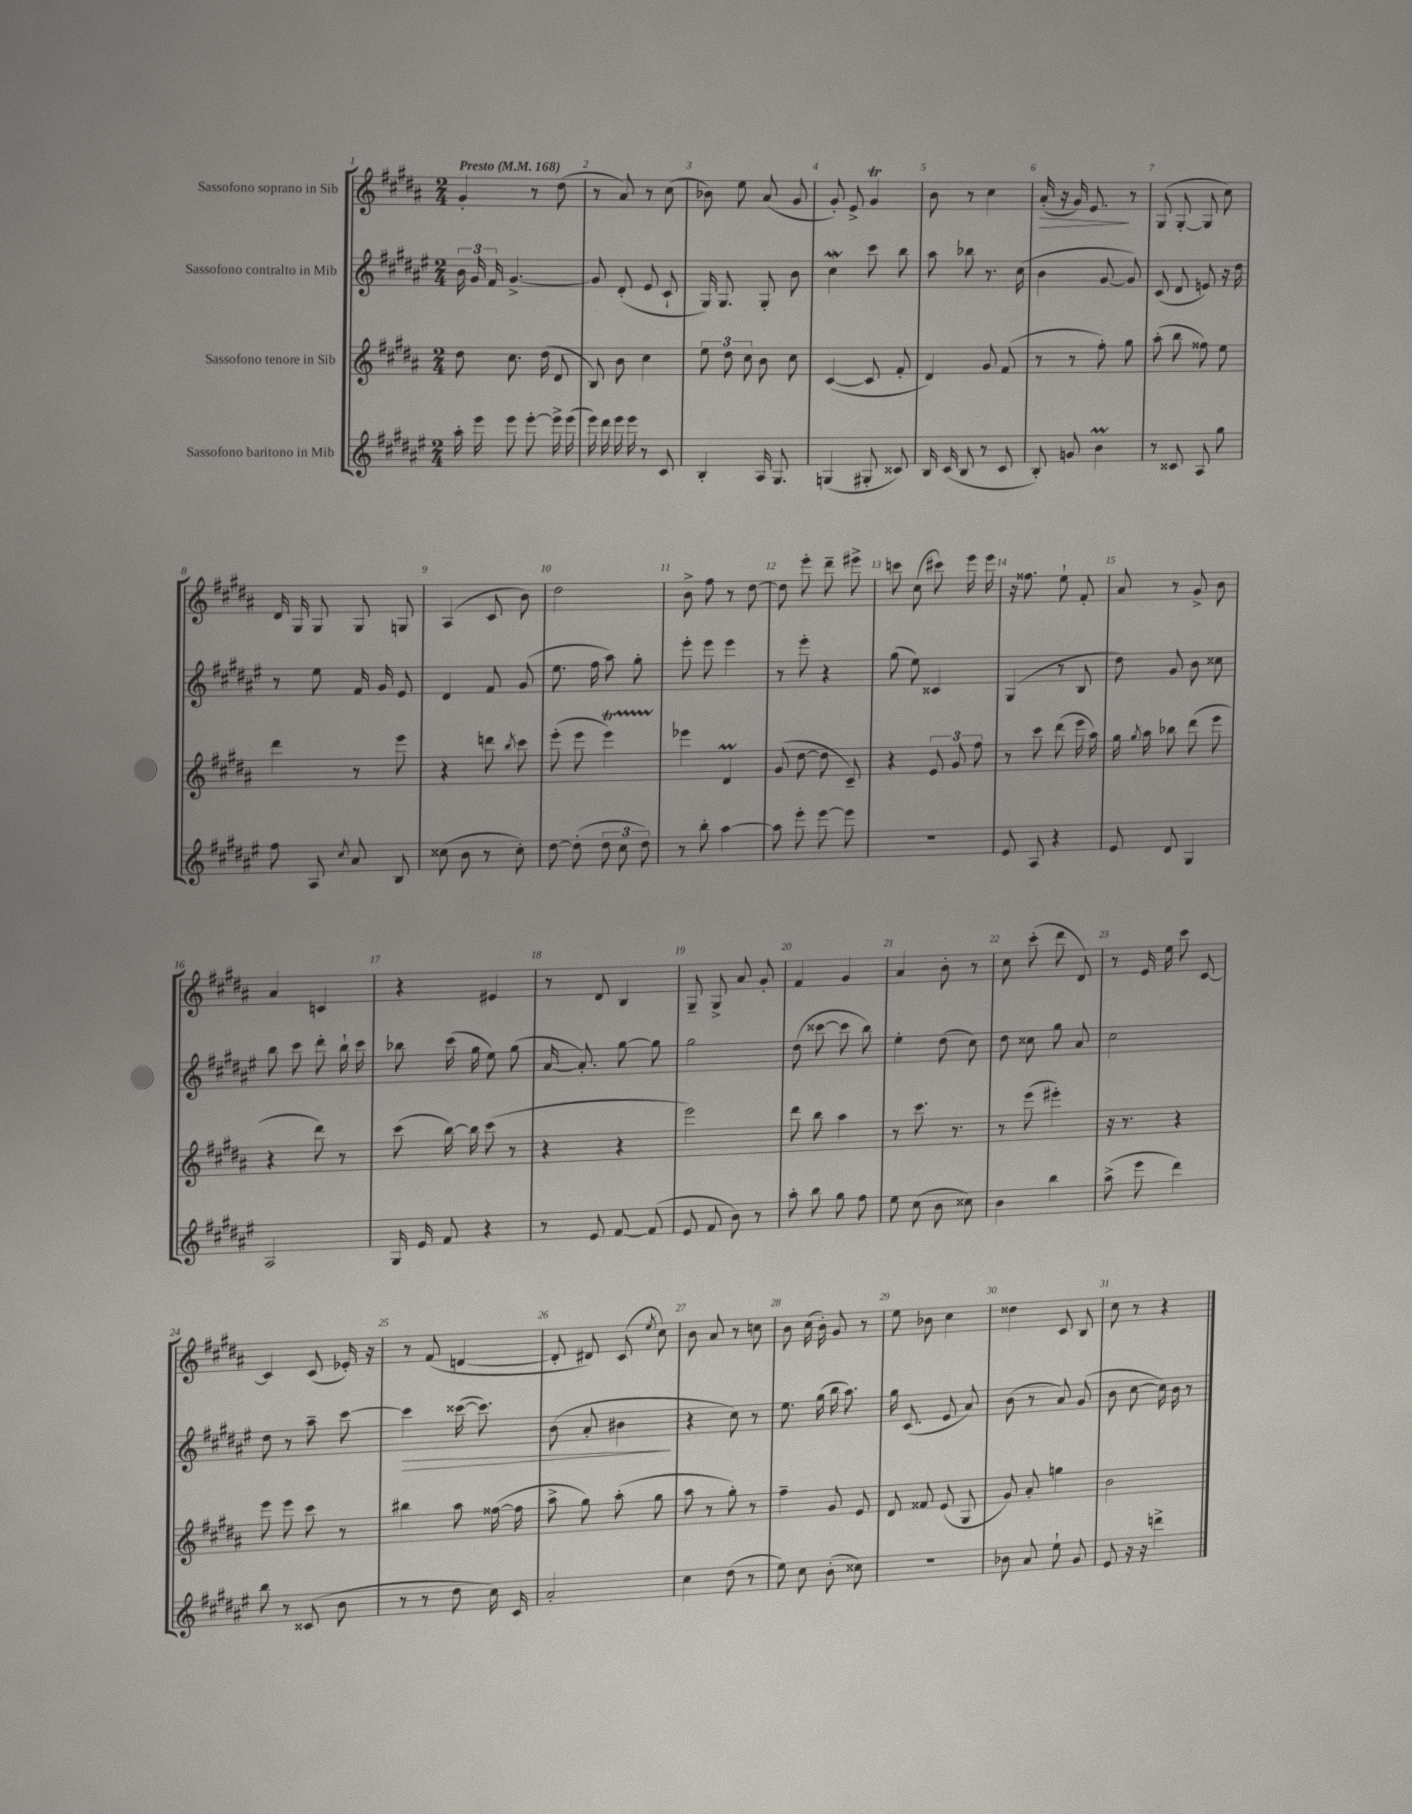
<<
\new StaffGroup <<
\new Staff = "s0" \with { instrumentName = "Sassofono soprano in Sib" } {
    \clef treble \key b \major \numericTimeSignature \time 2/4 \tempo "Presto" 4 = 168
    \autoBeamOff gis'4-. r8 dis''8( |
    r8 ais'8) r8 cis''8( |
    bes'8) e''8 ais'8( gis'8 |
    gis'8-.) e'8-> gis'4\trill |
    b'8 r8 cis''4 |
    ais'16-.\>( r16 gis'16) e'8.\! r8 |
    gis8( gis8~-. gis8 cis''8) |
    dis'16 gis16 gis8 gis8 g8 |
    ais4( cis'8 b'8) |
    dis''2 |
    b'8-> fis''8 r8 dis''8~ |
    dis''8 e'''8-. dis'''8-- eis'''8-> |
    c'''8 cis''8( cis'''8) e'''16 e'''16 |
    r16 fisis''8. e''8-! fis'8-. |
    ais'8 r8 gis'8-> b'8 |
    ais'4 c'4 |
    r4 eis'4 |
    r8 dis'8 b4 |
    gis8-- gis8-> ais'8 gis'8-. |
    fis'4 gis'4 |
    ais'4 b'8-. r8 |
    cis''8 cis'''8-.( dis'''8 dis'8) |
    r8 e'16 e''16 cis'''8 cis'8~ |
    cis'4 cis'8( ees'16-.) r16 |
    r8 fis'8( d'4~ |
    d'8-. dis'8) cis'8( \acciaccatura { e''8 } cis''8) |
    b'8 ais'8 r8 c''8 |
    b'8 cis''16( b'16-.) gis'8 r8 |
    e''8 bes'8 cis''4 |
    disis''4 cis'8 b8 |
    cis''8 r8 r4 \bar "|." |
}
\new Staff = "s1" \with { instrumentName = "Sassofono contralto in Mib" } {
    \clef treble \key fis \major \numericTimeSignature \time 2/4
    \autoBeamOff \tuplet 3/2 { b'16 gis'16 fis'16 } gis'4.~-> |
    gis'8 dis'8-.( eis'8 cis'8-! |
    gis16) gis8. gis8-. b'8 |
    cis''4\mordent cis'''8 b''8 |
    ais''8 bes''8 r8. cis''16( |
    b'4 gis'8~ gis'8) |
    cis'8( dis'8 e'8) r16 dis''16 |
    r8 eis''8 fis'16 gis'16 eis'8 |
    dis'4 fis'8 gis'8( |
    eis''8. fis''16 ais''8) gis''8-. |
    eis'''8-. eis'''8 eis'''4 |
    r8 eis'''8-. r4 |
    gis''8( eis''8) cisis'4 |
    gis4( r8 b8 |
    dis''8) gis'8 b'8 cisis''8 |
    b''8 cis'''8 dis'''8-. b''16-! cis'''16 |
    bes''8 cis'''16( gis''16 eis''8) gis''8( |
    ais'16~ ais'8.-.) gis''8~ gis''8 |
    gis''2 |
    dis''8( cisis'''8~ cisis'''8 b''8) |
    eis''4-. dis''8( cis''8) |
    dis''8 cisis''8 gis''8 ais'8 |
    cis''2 |
    dis''8 r8 ais''8-- cis'''8~ |
    cis'''4\> cisis'''16~( cisis'''8.) |
    b'8( ais'8-. bis'4\! |
    r4 cis''8) r8 |
    eis''8. gis''16( b''16 ais''8.) |
    gis''16 cis'8.( eis'8 ais'8) |
    b'8( r8 ais'8) gis'8( |
    b'8 cis''8~ cis''16) b'16 r8 \bar "|." |
}
\new Staff = "s2" \with { instrumentName = "Sassofono tenore in Sib" } {
    \clef treble \key b \major \numericTimeSignature \time 2/4
    \autoBeamOff dis''8 cis''8. dis''16( dis'8 |
    b8) b'8 cis''4 |
    \tuplet 3/2 { e''8 dis''8 cis''8 } b'8 cis''8 |
    cis'4~( cis'8 fis'8-. |
    dis'4) gis'8 fis'8( |
    r8 r8 fis''8-.) gis''8 |
    ais''8-.( b''8 fisis''8) e''8 |
    dis'''4 r8 e'''8 |
    r4 d'''8 \acciaccatura { b''8 } cis'''8 |
    e'''8-.( e'''8 e'''4\startTrillSpan) |
    ees'''4\stopTrillSpan dis'4\prall |
    gis'8( dis''8~ dis''8 cis'8--) |
    r4 \tuplet 3/2 { e'8 gis'8 fis''8 } |
    r8 cis'''8 dis'''8( e'''16 ais''16) |
    gis''16 \acciaccatura { gis''8 } ais''16 bes''8 dis'''8( e'''8 |
    r4 dis'''8) r8 |
    cis'''8( b''16~) b''16 cis'''8( r8 |
    r4 r4 |
    e'''2) |
    dis'''8 b''8 ais''4 |
    r8 cis'''8. r8. |
    r8 e'''8( eis'''4-.) |
    r16 r8. r4 |
    e'''8 e'''8 cis'''8 r8 |
    bis''4 ais''8 fisis''16~( fisis''16 |
    ais''8-> gis''8) ais''8-.( gis''8 |
    ais''8 r8 gis''8-.) r8 |
    fis''4-- gis'8 e'8 |
    dis'8 fisis'8 e'8( gis8 |
    gis'8) ais'8-. g''4 |
    b'2 \bar "|." |
}
\new Staff = "s3" \with { instrumentName = "Sassofono baritono in Mib" } {
    \clef treble \key fis \major \numericTimeSignature \time 2/4
    \autoBeamOff ais''16-. eis'''16 eis'''8 eis'''8~-. eis'''16-> eis'''16( |
    eis'''16) dis'''16 eis'''16 eis'''16 r8 cis'8 |
    b4-. ais16 gis8. |
    g4( gis8-. cisis'8) |
    b16 cis'16( b8 r8 cis'8 |
    b8-.) g'8 b'4\prall |
    r8 cisis'8 ais8 gis''8 |
    fis''8 ais8 \acciaccatura { cis''8 } ais'8 b8 |
    cisis''8( b'8 r8 cisis''8-.) |
    dis''8~ dis''8-.( \tuplet 3/2 { dis''8 cis''8 dis''8) } |
    r8 b''8-. ais''4~ |
    ais''8 eis'''8-. eis'''8~ eis'''8 |
    R2 |
    eis'8 ais8 r4 |
    eis'8 dis'8 gis4 |
    ais2 |
    gis16 eis'16 fis'8 r4 |
    r8 eis'8 fis'8~ fis'8( |
    eis'8 fis'8 b'8) r8 |
    ais''8-. b''8 gis''8 fis''8 |
    eis''8 cis''8( b'8 cisis''8) |
    b'4 b''4 |
    ais''8->( eis'''8 dis'''4) |
    b''8 r8 cisis'8( b'8 |
    r8 r8 dis''8 cis''16) cis'16 |
    ais'2-. |
    cis''4 dis''8( r8 |
    eis''8) cis''8 b'8-.( cisis''8) |
    R2 |
    bes'8 ais'8 eis''8-! gis'8 |
    eis'8 r16 r16 d'''4-> \bar "|." |
}
>>
>>
\layout { \context { \Score \override BarNumber.break-visibility = ##(#f #t #t) barNumberVisibility = #all-bar-numbers-visible } }
